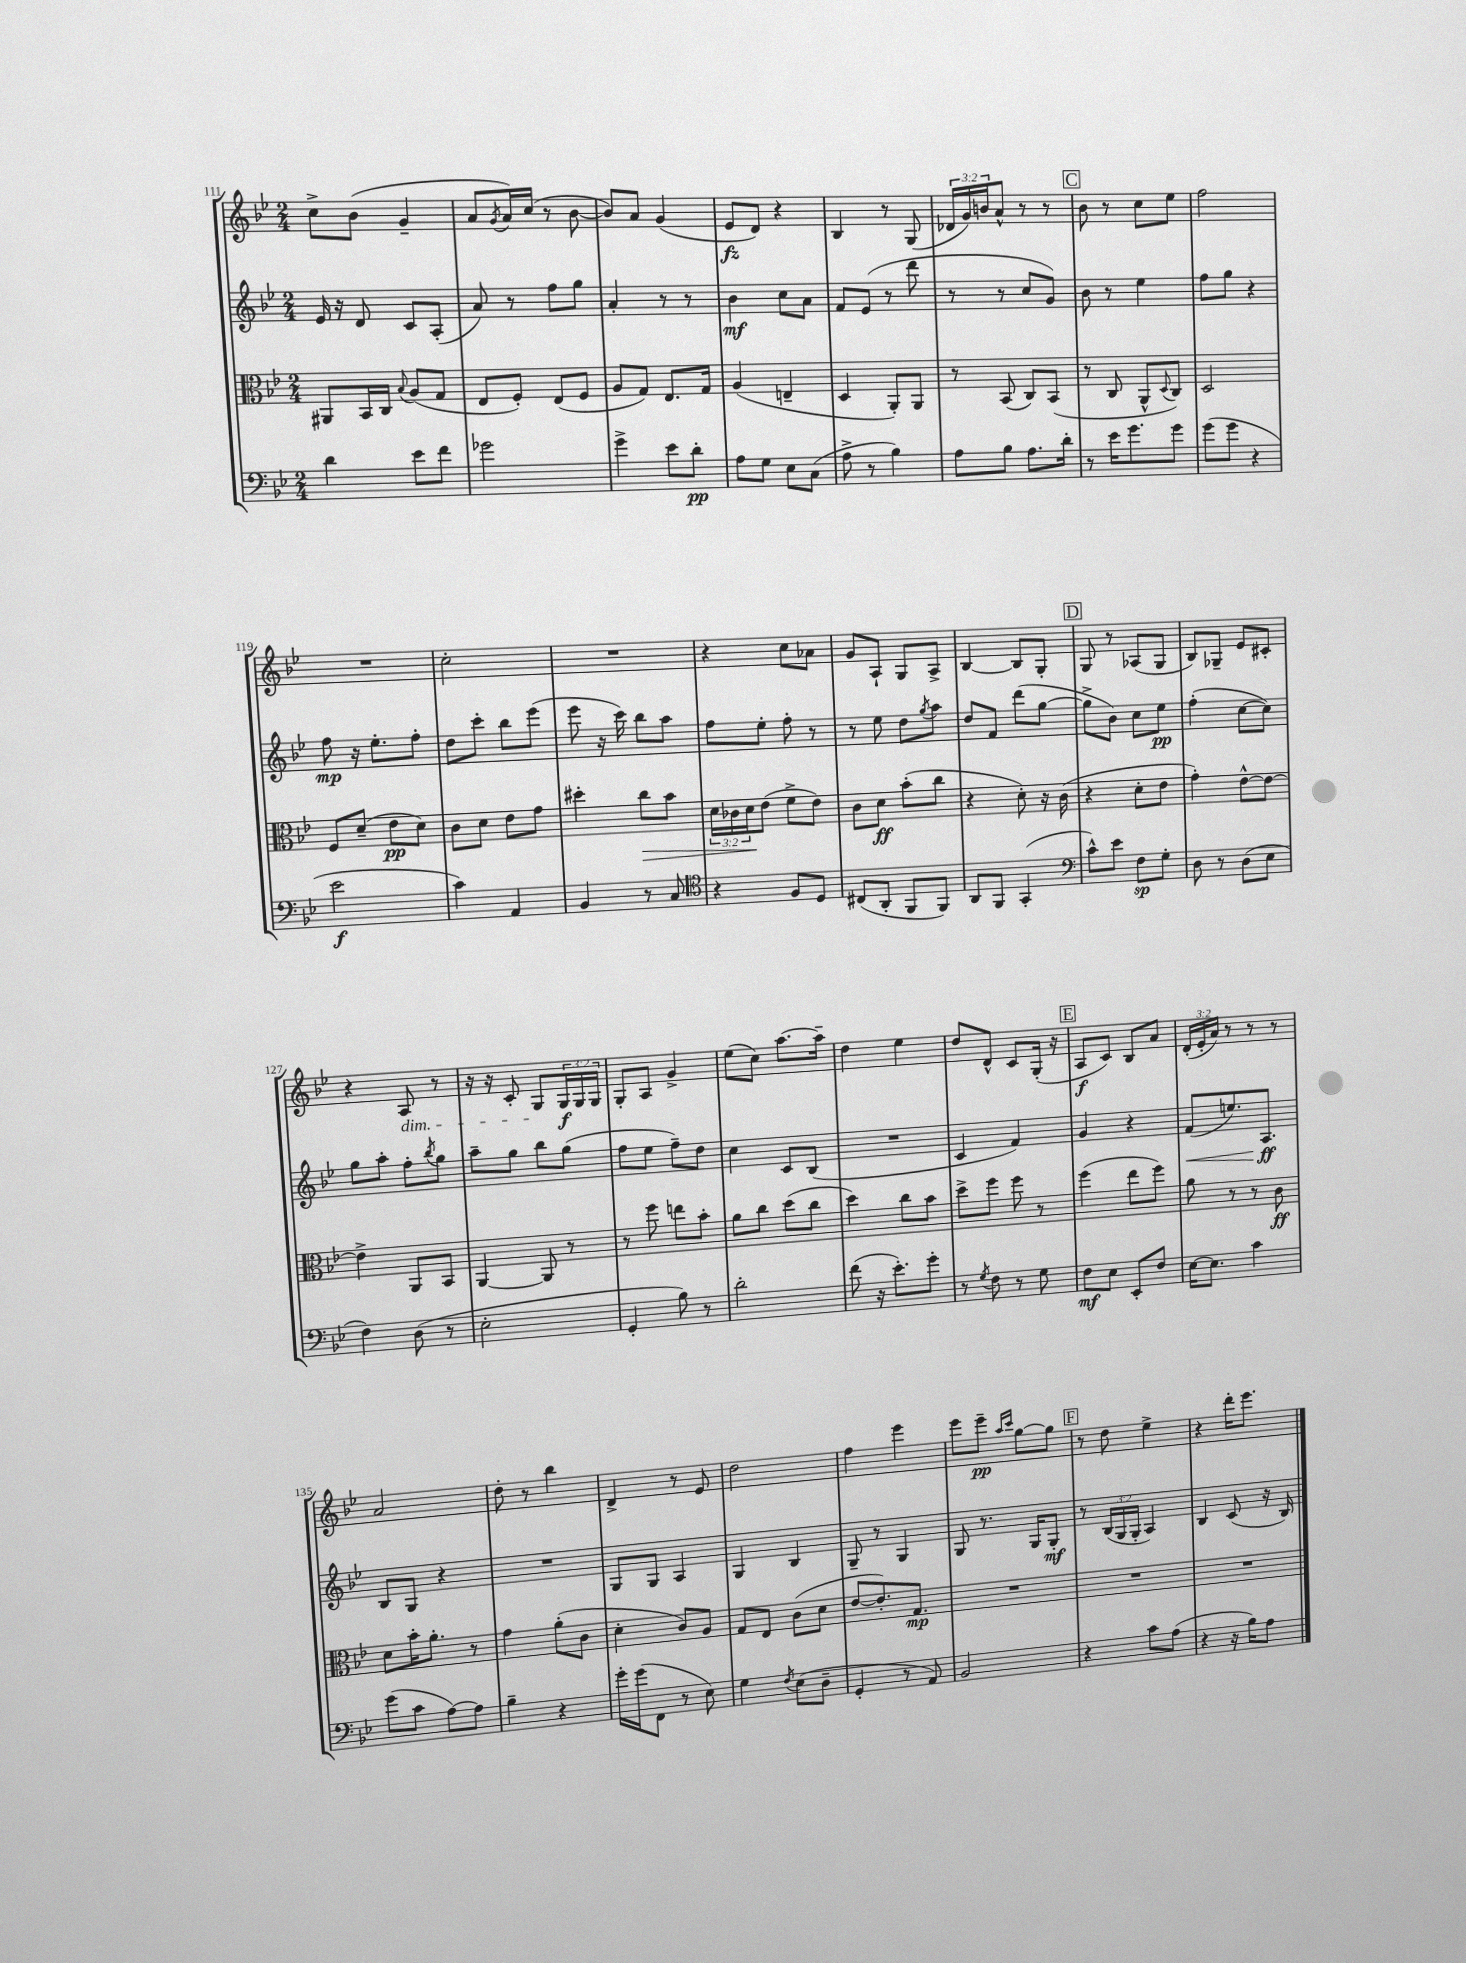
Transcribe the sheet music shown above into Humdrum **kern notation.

**kern	**dynam	**kern	**dynam	**kern	**dynam	**kern	**dynam
*part4	*part4	*part3	*part3	*part2	*part2	*part1	*part1
*staff4	*staff4	*staff3	*staff3	*staff2	*staff2	*staff1	*staff1
*clefF4	*	*clefC3	*	*clefG2	*	*clefG2	*
*k[b-e-]	*	*k[b-e-]	*	*k[b-e-]	*	*k[b-e-]	*
*M2/4	*	*M2/4	*	*M2/4	*	*M2/4	*
=111	=111	=111	=111	=111	=111	=111	=111
4d\	.	8AA#X/L	.	16e-/	.	8cc^\L	.
.	.	.	.	16r	.	.	.
.	.	16BB-/L	.	8d/	.	(8b-\J	.
.	.	16C/JJ	.	.	.	.	.
.	.	8qqB-/	.	.	.	.	.
8e-\L	.	(8A/L	.	8c/L	.	4g~/	.
8f\J	.	8G/J	.	(8A'/J	.	.	.
=112	=112	=112	=112	=112	=112	=112	=112
2g-X\	.	8E-/L	.	8a/)	.	8a/L	.
.	.	.	.	.	.	8qg/	.
.	.	8F'/J)	.	8r	.	16a/L)	.
.	.	.	.	.	.	(16cc/JJ	.
.	.	(8E-/L	.	8ff\L	.	8r	.
.	.	8F/J	.	8gg\J	.	[8b-\	.
=113	=113	=113	=113	=113	=113	=113	=113
4g^\	.	8A/L	.	4a'/	.	8b-/L])	.
.	.	8G/J)	.	.	.	8a/J	.
8e-\L	.	8.E-/L	.	8r	.	(4g/	.
8d'\J	pp	.	.	8r	.	.	.
.	.	16G/Jk	.	.	.	.	.
=114	=114	=114	=114	=114	=114	=114	=114
8A\L	.	(4A/	.	4b-\	mf	8e-/L	fz
8G\J	.	.	.	.	.	8d/J)	.
8E-\L	.	4En~/	.	8cc\L	.	4r	.
(8C\J	.	.	.	8a\J	.	.	.
=115	=115	=115	=115	=115	=115	=115	=115
8A^\	.	4D/	.	8f/L	.	4B-/	.
8r	.	.	.	(8e-/J	.	.	.
4B-\)	.	8AA'/L)	.	8r	.	8r	.
.	.	8AA/J	.	8ddd\	.	(8G/	.
=116	=116	=116	=116	=116	=116	=116	=116
8A\L	.	8r	.	8r	.	24d-X/LL	.
.	.	.	.	.	.	24g/)	.
.	.	.	.	.	.	24bn/J	.
8B-\J	.	(8BB-/	.	8r	.	8a^^/J	.
8.A\L	.	8C/L)	.	8cc/L	.	8r	.
.	.	(8BB-/J	.	8g/J)	.	8r	.
16d'\Jk	.	.	.	.	.	.	.
!!LO:REH:place=s1:t=C
=117	=117	=117	=117	=117	=117	=117	=117
8r	.	8r	.	8b-\	.	8b-\	.
16e-\KL	.	8C/	.	8r	.	8r	.
8.g\	.	.	.	.	.	.	.
.	.	8AA^^/L	.	4ee-\	.	8cc\L	.
.	.	8qqD/	.	.	.	.	.
8g\J	.	8C/J)	.	.	.	8ee-\J	.
=118	=118	=118	=118	=118	=118	=118	=118
(8g\L	.	2D/	.	8ff\L	.	2ff\	.
8g\J	.	.	.	8gg\J	.	.	.
4r	.	.	.	4r	.	.	.
!!LO:LB:g=z
=119	=119	=119	=119	=119	=119	=119	=119
2e-\	f	8F/L	.	8ff\	mp	2r	.
.	.	(8d~/J	.	16r	.	.	.
.	.	.	.	8.ee-'\L	.	.	.
.	.	8e-\L	pp	.	.	.	.
.	.	8d\J)	.	8ff'\J	.	.	.
=120	=120	=120	=120	=120	=120	=120	=120
4c\)	.	8c\L	.	8dd\L	.	2cc'\	.
.	.	8d\J	.	8ccc'\J	.	.	.
4AA/	.	8e-\L	.	8bb-\L	.	.	.
.	.	8g\J	.	(8eee-\J	.	.	.
=121	=121	=121	=121	=121	=121	=121	=121
4BB-/	.	4dd#X'\	.	8eee-\	.	2r	.
.	.	.	.	16r	.	.	.
.	.	.	.	16ccc\)	.	.	.
!	!	!	!LO:HP:b	!	!	!	!
8r	.	8cc\L	>	8bb-\L	.	.	.
8C/	.	8b-\J	.	8aa\J	.	.	.
=122	=122	=122	=122	=122	=122	=122	=122
*clefC4	*	*	*	*	*	*	*
4r	.	24d\LL	.	8ff\L	.	4r	.
.	.	24c-X\	.	.	.	.	.
.	.	24d\J	.	.	.	.	.
.	.	(8e-\J	]	8ee-'\J	.	.	.
8F/L	.	8f^\L	.	8ff'\	.	8cc\L	.
8D/J	.	8e-\J)	.	8r	.	8a-X\J	.
=123	=123	=123	=123	=123	=123	=123	=123
(8C#X/L	.	8c\L	.	8r	.	8g/L	.
8AA'/J	.	8d\J	ff	8ee-\	.	8A`/J	.
8FF/L	.	(8b-'\L	.	8dd\L	.	8G/L	.
.	.	.	.	8qgg/	.	.	.
8FF/J)	.	8cc\J	.	8aa\J	.	8A^/J	.
=124	=124	=124	=124	=124	=124	=124	=124
8AA/L	.	4r	.	8dd/L	.	[4B-/	.
8FF/J	.	.	.	8f/J	.	.	.
(4GG'/	.	8d'\)	.	(8ddd\L	.	8B-/L]	.
.	.	16r	.	[8gg\J	.	8G'/J	.
.	.	(16c\	.	.	.	.	.
!!LO:REH:place=s1:t=D
=125	=125	=125	=125	=125	=125	=125	=125
*clefF4	*	*	*	*	*	*	*
8c^^\L)	.	4r	.	8gg^\L]	.	8G/	.
8e-\J	.	.	.	8b-\J)	.	8r	.
8F\L	sp	8d'\L	.	8cc\L	.	(8A-X/L	.
8G'\J	.	8e-\J	.	8ee-\J	pp	8G/J	.
=126	=126	=126	=126	=126	=126	=126	=126
8D\	.	4g'\)	.	(4ff'\	.	8B-/L)	.
8r	.	.	.	.	.	8G-X~/J	.
(8D\L	.	[8e-^^\L	.	[8cc\L	.	8e-/L	.
8E-\J	.	8e-\J_	.	8cc\J])	.	8c#X'/J	.
!!LO:LB:g=z
=127	=127	=127	=127	=127	=127	=127	=127
4F\)	.	4e-^\]	.	8gg\L	.	4r	.
.	.	.	.	8aa'\J	.	.	.
!	!	!	!	!	!	!LO:TX:b:i:t=dim.	!
(8D\	.	8AA/L	.	8ff'\L	.	8A/	.
.	.	.	.	8qbb-/	.	.	.
8r	.	8BB-/J	.	8gg\J	.	8r	.
=128	=128	=128	=128	=128	=128	=128	=128
2E-'\	.	[4AA/	.	8aa~\L	.	16r	.
.	.	.	.	.	.	16r	.
.	.	.	.	8gg\J	.	8c'/	.
.	.	8AA/]	.	8bb-\L	.	8G/L	.
.	.	8r	.	(8gg\J	.	24G/L	f
.	.	.	.	.	.	24G/	.
.	.	.	.	.	.	24G/JJ	.
=129	=129	=129	=129	=129	=129	=129	=129
4GG'/	.	8r	.	8ff\L	.	8G'/L	.
.	.	8ff\	.	8ee-\J	.	8A/J	.
8B-\)	.	8een\L	.	8ff~\L)	.	4g^/	.
8r	.	8b-'\J	.	8dd\J	.	.	.
=130	=130	=130	=130	=130	=130	=130	=130
2d'\	.	8a\L	.	4cc\	.	(8ee-\L	.
.	.	8cc\J	.	.	.	8cc\J)	.
.	.	(8dd\L	.	8c/L	.	[8.aa\L	.
.	.	8cc\J	.	(8B-/J	.	.	.
.	.	.	.	.	.	16aa~\Jk]	.
=131	=131	=131	=131	=131	=131	=131	=131
(8f\	.	4dd\)	.	2r	.	4dd\	.
16r	.	.	.	.	.	.	.
8.e-'\L)	.	.	.	.	.	.	.
.	.	8cc\L	.	.	.	4ee-\	.
8g'\J	.	8b-\J	.	.	.	.	.
=132	=132	=132	=132	=132	=132	=132	=132
8r	.	8dd^\L	.	4c/	.	8dd/L	.
8qG/	.	.	.	.	.	.	.
8F\	.	8ff\J	.	.	.	8d^^/J	.
8r	.	8ff\	.	4f/)	.	8c/L	.
8G\	.	8r	.	.	.	(16G'/Jk	.
.	.	.	.	.	.	16r	.
!!LO:REH:place=s1:t=E
=133	=133	=133	=133	=133	=133	=133	=133
8F\L	mf	(4ff\	.	4g/	.	8A/L	f
8E-\J	.	.	.	.	.	8c/J)	.
8EE-'/L	.	8ee-\L	.	4r	.	8B-/L	.
8F/J	.	8ff\J)	.	.	.	8a/J	.
=134	=134	=134	=134	=134	=134	=134	=134
!	!	!	!	!	!LO:HP:b	!	!
[16E-\KL	.	8a\	.	(8f/L	<	(24d'/LL	.
.	.	.	.	.	.	24e-'/	.
8.E-\J]	.	.	.	.	.	.	.
.	.	.	.	.	.	24a/JJ)	.
.	.	8r	.	8.een/)	.	8r	.
4c\	.	8r	.	.	.	8r	.
.	.	.	.	8.A/J	ff	.	.
.	.	8c\	ff	.	.	8r	.
.	.	.	.	.	[	.	.
!!LO:LB:g=z
=135	=135	=135	=135	=135	=135	=135	=135
(8g\L	.	8d\L	.	8B-/L	.	2a/	.
8c\J	.	16b-'\K	.	8G/J	.	.	.
.	.	8.a'\J	.	.	.	.	.
[8A\L)	.	.	.	4r	.	.	.
8A\J]	.	8r	.	.	.	.	.
=136	=136	=136	=136	=136	=136	=136	=136
4B-~\	.	4g\	.	2r	.	8dd'\	.
.	.	.	.	.	.	8r	.
4r	.	(8a'\L	.	.	.	4bb-\	.
.	.	8c\J	.	.	.	.	.
=137	=137	=137	=137	=137	=137	=137	=137
16g'\LL	.	4d'\	.	8G/L	.	4d^/	.
(16g\J	.	.	.	.	.	.	.
8FF\J	.	.	.	8G/J	.	.	.
8r	.	8c/L)	.	4A/	.	8r	.
8E-\)	.	8A/J	.	.	.	8e-/	.
=138	=138	=138	=138	=138	=138	=138	=138
4G\	.	8G/L	.	4G/	.	2dd\	.
.	.	8E-/J	.	.	.	.	.
8qF/	.	.	.	.	.	.	.
(8E-\L	.	(8c\L	.	4B-/	.	.	.
8D~\J	.	8d\J	.	.	.	.	.
=139	=139	=139	=139	=139	=139	=139	=139
4GG'/	.	[8e-/L	.	8G~/	.	4ff\	.
.	.	8.e-'/])	.	8r	.	.	.
8r	.	.	.	4G/	.	4eee-\	.
.	.	8.G/J	mp	.	.	.	.
8AA/)	.	.	.	.	.	.	.
=140	=140	=140	=140	=140	=140	=140	=140
2BB-/	.	2r	.	8G/	.	8eee-\L	.
.	.	.	.	8.r	.	8eee-~\J	pp
.	.	.	.	.	.	16qqaa/LL	.
.	.	.	.	.	.	16qqccc/JJ	.
.	.	.	.	.	.	[8gg\L	.
.	.	.	.	16G/KL	.	.	.
.	.	.	.	8G'/J	mf	8gg\J]	.
!!LO:REH:place=s1:t=F
=141	=141	=141	=141	=141	=141	=141	=141
4r	.	2r	.	8r	.	8r	.
.	.	.	.	(24B-/LL	.	8dd\	.
.	.	.	.	24G/	.	.	.
.	.	.	.	24G'/JJ	.	.	.
8c\L	.	.	.	4A/)	.	4ee-^\	.
(8A\J	.	.	.	.	.	.	.
=142	=142	=142	=142	=142	=142	=142	=142
4r	.	2r	.	4B-/	.	4r	.
16r	.	.	.	(8c/	.	16ddd'\KL	.
16B-\KL)	.	.	.	.	.	8.eee-\J	.
8A\J	.	.	.	16r	.	.	.
.	.	.	.	16B-/)	.	.	.
==	==	==	==	==	==	==	==
*-	*-	*-	*-	*-	*-	*-	*-
